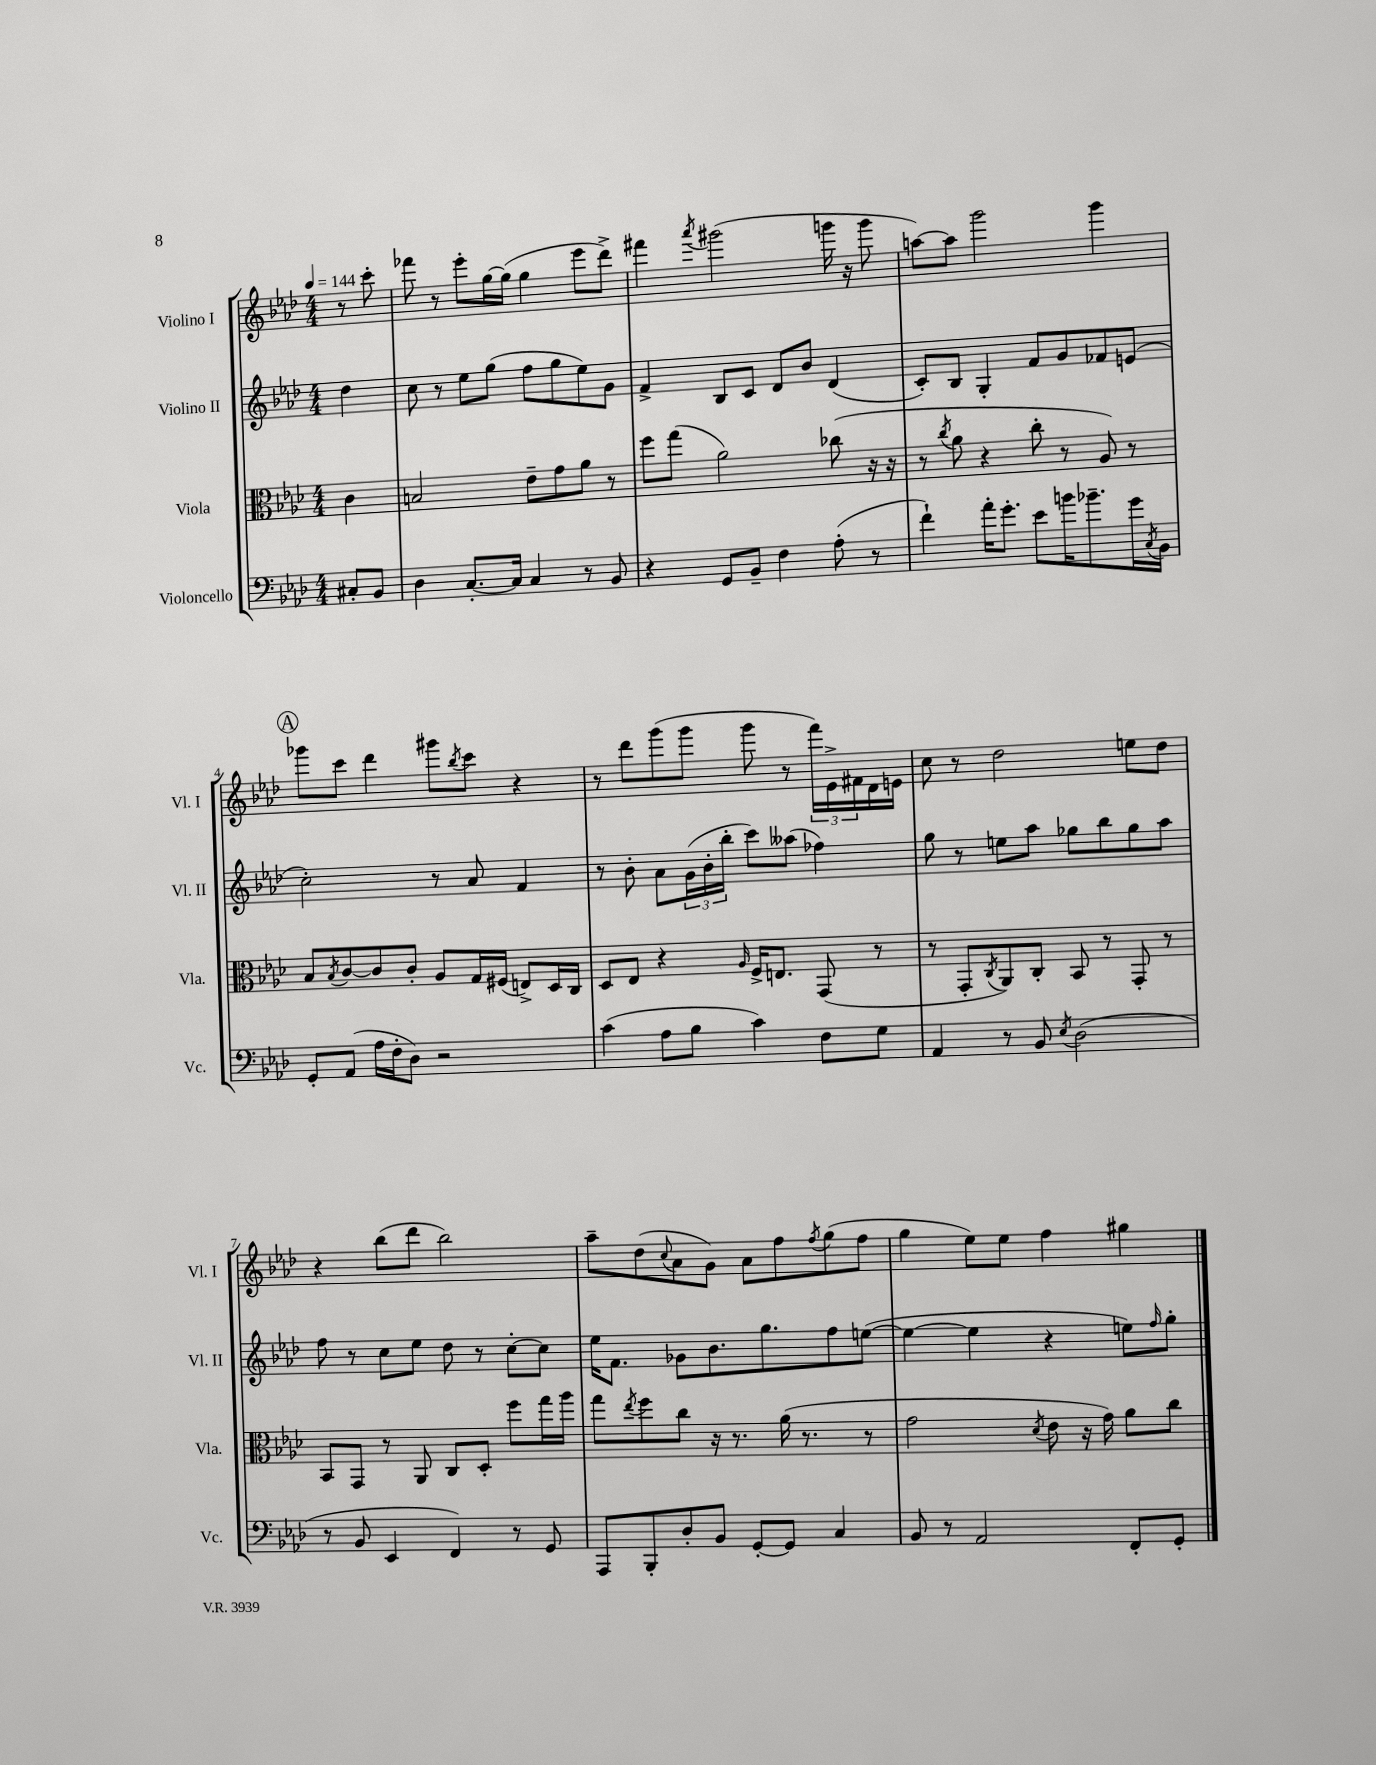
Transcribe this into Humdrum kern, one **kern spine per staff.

**kern	**kern	**kern	**kern
*staff4	*staff3	*staff2	*staff1
*clefF4	*clefC3	*clefG2	*clefG2
*k[b-e-a-d-]	*k[b-e-a-d-]	*k[b-e-a-d-]	*k[b-e-a-d-]
*M4/4	*M4/4	*M4/4	*M4/4
*MM144	*MM144	*MM144	*MM144
8C#'	4c	4dd-	8r
8BB-	.	.	8ccc'
=	=	=	=
4D-	2B	8cc	8fff-
.	.	8r	8r
[8.C'	.	8ee-	8eee-'
.	.	(8gg	[16gg
16C]	.	.	(16gg]
4C	8e-~	8ff	4gg
.	8g	8gg	.
8r	8a-	8ee-)	8eee-
8BB-	8r	8g	8ddd-^)
=	=	=	=
4r	8ff	4f^	4fff#
.	(8gg	.	.
.	.	.	8qaaa-
8GG	2a-)	8B-	(2ggg#
8BB-~	.	8c	.
4F	.	8d-	.
.	.	8b-	.
(8A-'	(8cc-	(4d-	16ggg
.	.	.	16r
8r	16r	.	8ggg
.	16r	.	.
=	=	=	=
4f`)	8r	8c')	[8aa)
.	8qcc	.	.
.	8a-	8B-	8aa]
16a-'	4r	4G'	2ggg
8.g'	.	.	.
8e-	8cc'	8f	.
16b	8r	8g	.
8.b-~	.	.	.
.	8A-)	8f-	4ggg
16g	8r	(8e	.
8qC	.	.	.
16BB-	.	.	.
=	=	=	=
8GG'	8B-	2cc')	8ggg-
.	8qB-	.	.
(8AA-	[8c	.	8ccc
16A-	8c]	.	4ddd-
16F'	.	.	.
8D-)	8c'	.	.
2r	8A-	8r	8ggg#
.	.	.	8qbb-
.	16G	8a-	8ccc
.	(16F#	.	.
.	8E^)	4f	4r
.	16D-	.	.
.	16C	.	.
=	=	=	=
(4c	8D-	8r	8r
.	8E-	8b-'	8ddd-
8A-	4r	8a-	(8ggg
8B-	.	(24g	8ggg
.	.	24b-'	.
.	.	24bb-'	.
.	16qqA-	.	.
4c)	16F^	8ccc)	8ggg
.	8.E	.	.
.	.	(8aa--	8r
8F	(8GG	4ff-)	24fff)
.	.	.	24e-^
.	.	.	24f#
8G	8r	.	16d-
.	.	.	16e
=	=	=	=
4AA-	8r	8gg	8cc
.	8GG'	8r	8r
.	8qC	.	.
8r	8AA-)	8ee	2dd-
8BB-	8C'	8aa-	.
8qE-	.	.	.
(2D-	8BB-	8gg-	.
.	8r	8bb-	.
.	8GG'	8gg-	8ee
.	8r	8aa-	8dd-
=	=	=	=
8r	8BB-	8ff	4r
8BB-	8GG	8r	.
4EE-	8r	8cc	(8bb-
.	8AA-	8ee-	8ddd-
4FF)	8C	8dd-	2bb-)
.	8D-'	8r	.
8r	8ff	[8cc'	.
8GG	16gg	8cc]	.
.	16aa-	.	.
=	=	=	=
8AAA-	8gg	16ee-	8aa-~
.	.	8.f	.
.	8qee-	.	.
8BBB-'	8ff	.	(8dd-
.	.	.	8qqcc
8D-'	8cc	8g-	8a-
8BB-	16r	8.b-	8g)
.	8.r	.	.
[8GG'	.	.	8a-
.	.	8.gg	.
8GG]	(16a-	.	8ff
.	8.r	.	.
.	.	.	8qff
4C	.	8ff	(8gg
.	8r	([8ee	8ff
=	=	=	=
8BB-	2g	4ee_	4gg
8r	.	.	.
2AA-	.	4ee]	8ee-)
.	.	.	8ee-
.	8qd-	.	.
.	8e-	4r	4ff
.	16r	.	.
.	16g)	.	.
8FF'	8a-	8ee)	4gg#
.	.	16qqff	.
8GG'	8cc	8gg'	.
==	==	==	==
*-	*-	*-	*-
